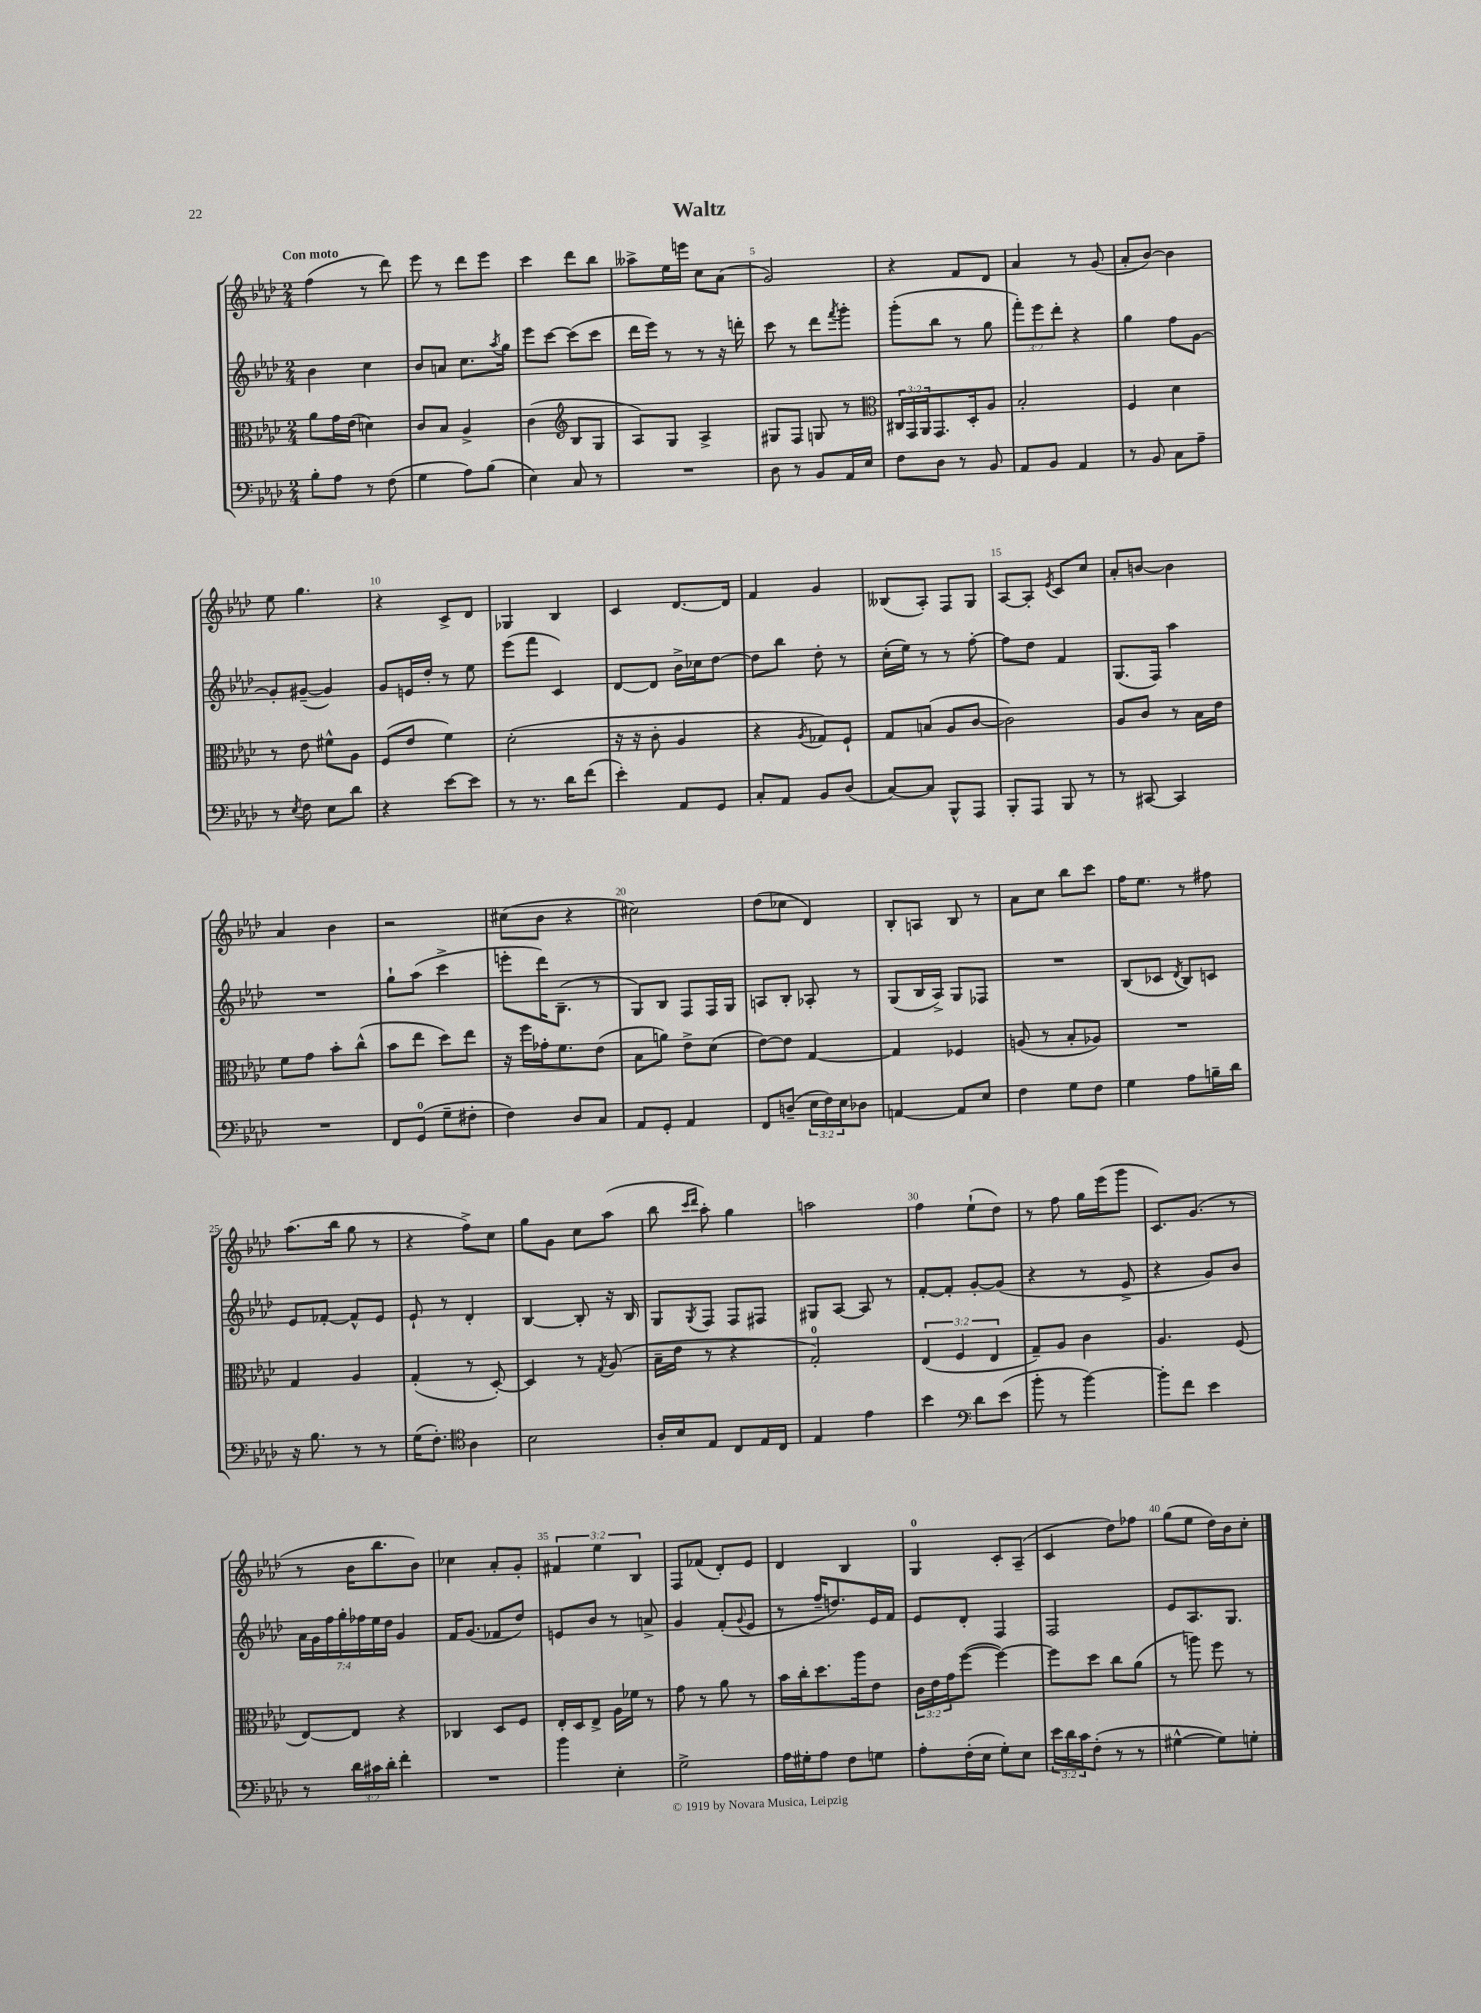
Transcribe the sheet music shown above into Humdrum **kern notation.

**kern	**kern	**kern	**kern
*part4	*part3	*part2	*part1
*staff4	*staff3	*staff2	*staff1
*clefF4	*clefC3	*clefG2	*clefG2
*k[b-e-a-d-]	*k[b-e-a-d-]	*k[b-e-a-d-]	*k[b-e-a-d-]
*M2/4	*M2/4	*M2/4	*M2/4
=1	=1	=1	=1
!	!	!	!LO:TX:a:B:t=Con moto
8B-'\L	8a-\L	4b-\	(4ff\
8A-\J	16g\L	.	.
.	(16e-\JJ	.	.
8r	4dn\)	4cc\	8r
(8F\	.	.	8ddd-\)
=2	=2	=2	=2
4G\	8c/L	8b-/L	8eee-\
.	8B-/J	8an/J	8r
8A-\L)	4A-^/	8.cc\L	8ddd-\L
(8B-\J	.	.	8eee-\J
.	.	8qaa-/	.
.	.	16gg\Jk	.
=3	=3	=3	=3
4E-\)	(4c\	8eee-\L	4ccc\
.	.	[8ccc\J	.
*	*clefG2	*	*
8C/	8B-/L	(8ccc\L]	8ddd-\L
8r	8G/J	8ccc\J	8bb-\J
=4	=4	=4	=4
2r	8A-/L)	16ddd-\LL	8aa--X^\L
.	.	16eee-\JJ)	.
.	8G/J	8r	16ee-\L
.	.	.	16eeen\JJ
.	4A-^/	8r	8cc\L
.	.	16r	(8a-\J
.	.	16dddn'\	.
=5	=5	=5	=5
8D-\	8G#X/L	8ccc\	2g/)
8r	8F/J	8r	.
8BB-/L	8Gn/	8ddd-\L	.
.	.	8qfff/	.
16AA-/L	8r	8ggg'\J	.
16E-/JJ	.	.	.
=6	=6	=6	=6
*	*clefC3	*	*
8F\L	24C#X/LL	(8ggg'\L	4r
.	24GG/	.	.
.	24AA-/J	.	.
8D-\J	8.GG/	8bb-\J	.
8r	.	8r	8f/L
.	16D-'/k	.	.
8BB-/	8A-/J	8gg\	8d-/J
=7	=7	=7	=7
8AA-/L	2B-'/	12fff'\L)	4a-/
.	.	12eee-\	.
8BB-/J	.	.	.
.	.	12ddd-'\J	.
4AA-/	.	4r	8r
.	.	.	(8g/
=8	=8	=8	=8
8r	4F/	4gg\	8a-'/L
8BB-/	.	.	[8b-/J)
8C\L	4d-\	8ff\L	4b-\]
8A-~\J	.	[8g\J	.
!!LO:LB:g=z
=9	=9	=9	=9
8r	8r	8g'/L]	8ee-\
8qE-/	.	.	.
8F\	8e-\	([8g#X~/J	4.gg\
8E-\L	8f#X^^\L	4g#/])	.
8d-\J	8A-\J	.	.
=10	=10	=10	=10
4r	(8F/L	8g/L	4r
.	8e-/J	16en/L	.
.	.	16dd-'/JJ	.
[8e-\L	4f\)	8r	8c^/L
8e-\J]	.	8ee-\	8d-/J
=11	=11	=11	=11
8r	(2d-'\	(8eee-\L	4G-X/
8.r	.	8fff\J	.
.	.	4c/)	4B-/
16d-\KL	.	.	.
(8f\J	.	.	.
=12	=12	=12	=12
4e-'\)	16r	[8d-/L	4c/
.	16r	.	.
.	8c'\	8d-/J]	.
8AA-/L	4A-/	16b-^\LL	[8.d-/L
.	.	16cc-X\J	.
8GG/J	.	[8dd-\J	.
.	.	.	16d-/Jk]
=13	=13	=13	=13
8C'/L	4r	8dd-\L]	4f/
8AA-/J	.	8bb-\J	.
.	8qA-/	.	.
8BB-/L	8G-X/L)	8dd-'\	4g/
(8D-/J	8F`/J	8r	.
=14	=14	=14	=14
[8C/L)	8G/L	(16cc'\LL	(8B--X/L
.	.	16ee-\JJ)	.
8C/J]	(8Bn/J	8r	8A-'/J)
8BBB-^^/L	8A-/L	8r	8F/L
8AAA-/J	[8c/J	[8ff'\	8G/J
=15	=15	=15	=15
8BBB-'/L	2c\])	8ff\L]	[8A-/L
8AAA-/J	.	8dd-\J	8A-'/J]
.	.	.	8qe-/
8BBB-/	.	4f/	8c/L
8r	.	.	8cc/J
=16	=16	=16	=16
8r	8A-/L	(8.G/L	8a-'/L
[8CC#X/	8c/J	.	[8bn/J
.	.	16F/Jk)	.
4CC#/]	8r	4aa-\	4b\]
.	16B-\LL	.	.
.	16e-\JJ	.	.
!!LO:LB:g=z
=17	=17	=17	=17
2r	8f\L	2r	4a-/
.	8g\J	.	.
.	8b-'\L	.	4b-\
.	(8cc^^\J	.	.
=18	=18	=18	=18
8FF/L	8b-\L	8gg`\L	2r
(8GG/J	8ee-\J	(8aa-\J	.
8G~\L	8dd-\L)	4ccc^\	.
8F#X'\J	8ee-\J	.	.
=19	=19	=19	=19
4F\)	16r	8eeen'\L	(8cc#X\L
.	16ff\LL	.	.
.	16g-X'\J	16ddd-\K)	8b-\J
.	8.f\	(8.B-~\J	.
8D-/L	.	.	4r
8C/J	(8e-\J	8r	.
=20	=20	=20	=20
8AA-/L	8B-\L	8G/L)	2cc#X\)
8GG'/J	8an\J)	8B-/J	.
4AA-/	8e-^\L	8F/L	.
.	(8d-\J	16F/L	.
.	.	16G/JJ	.
=21	=21	=21	=21
8FF/L	[8e-\L)	8An/L	(8dd-\L
(8Dn~/J	8e-\J]	8B-'/J	8cc-X\J
24E-\LL	[4G/	8A-X'/	4d-/)
24F\)	.	.	.
24E-\J	.	.	.
8D-X\J	.	8r	.
=22	=22	=22	=22
[4AAn/	4G/]	(8G/L	8B-'/L
.	.	16B-/L	8An/J
.	.	16A-^/JJ)	.
8AA/L]	4F-X/	8G/L	8B-/
8E-/J	.	8F-X/J	8r
=23	=23	=23	=23
4F\	(8An/	2r	8a-\L
.	8r	.	8cc\J
8G\L	8B-'/L	.	8bb-\L
8F\J	8A-X/J)	.	8ccc\J
=24	=24	=24	=24
4G\	2r	(8B-/L	16ff\KL
.	.	.	8.ee-\J
.	.	8c-X/J	.
.	.	8qd-/	.
8A-\L	.	8B-/L)	8r
16Bn~\L	.	8cn/J	8ff#X\
16d-\JJ	.	.	.
!!LO:LB:g=z
=25	=25	=25	=25
16r	4G/	8e-/L	(8.aa-\L
8.B-\	.	.	.
.	.	[8f-X'/J	.
.	.	.	16bb-\Jk
8r	4A-/	8f-^^/L]	8gg\
8r	.	8e-/J	8r
=26	=26	=26	=26
(16G\KL	(4G'/	8e-`/	4r
8.F'\J)	.	.	.
.	.	8r	.
*clefC4	*	*	*
4A-\	8r	4d-'/	8ff^\L)
.	[8D-'/)	.	8cc\J
=27	=27	=27	=27
2B-\	4D-/]	[4B-/	8gg\L
.	.	.	8g\J
.	8r	8B-'/]	8cc\L
.	8qG/	.	.
.	(8A-/	16r	(8aa-\J
.	.	16B-/	.
=28	=28	=28	=28
16A-'/LL	16B-~\LL	8G/L	8bb-\
16B-/J	16e-\JJ	.	.
.	.	.	16qqccc/LL
.	.	8qG/	16qqddd-/JJ
8E-/J	8r	8F/J	8aa-'\)
8C/L	4r	8F/L	4gg\
16E-/L	.	8F#X/J	.
16C/JJ	.	.	.
=29	=29	=29	=29
4E-/	2G'/)	8G#X/L	2aan\
.	.	[8A-/J	.
4e-\	.	8A-/]	.
.	.	8r	.
=30	=30	=30	=30
4b-\	(6E-/	[8f'/L	4ff\
.	.	8f'/J]	.
.	6F/	.	.
*clefF4	*	*	*
8d-\L	.	[8g'/L	(8ee-`\L
.	6E-/	.	.
(8e-\J	.	(8g/J]	8dd-\J)
=31	=31	=31	=31
8b-'\	8G~/L)	4r	8r
8r	8A-/J	.	8ff\
[4b-\)	4c\	8r	16gg\LL
.	.	.	(16eee-\J
.	.	8e-^/	8ggg\J
=32	=32	=32	=32
8b-'\L]	4.A-/	4r	8.c/L)
8f\J	.	.	.
.	.	.	(8.g/J
4e-\	.	8g/L)	.
.	(8F/	8b-/J	8r
!!LO:LB:g=z
=33	=33	=33	=33
8r	[8E-/L)	28a-\LL	8r
.	.	28g\	.
.	.	28ff\	.
.	.	28gg'\	.
24d-\LL	8E-/J]	.	16b-\KL
.	.	28ff-X\	.
24c#X\	.	.	.
.	.	28ee-\	.
.	.	.	8.bb-\
24d-'\JJ	.	.	.
.	.	28dd-\JJ	.
4f'\	4r	4g/	.
.	.	.	8b-\J)
=34	=34	=34	=34
2r	4C-X/	16f/KL	4cc-X\
.	.	(8.g/J	.
.	8D-/L	8f-X/L	8a-'/L
.	8F/J	8dd-/J)	8g'/J
=35	=35	=35	=35
4b-\	16E-'/LL	8en/L	6f#X/
.	16D-/J	.	.
.	8E-^/J	8b-/J	.
.	.	.	6ee-\
4E-'\	16A-\LL	8r	.
.	16f-X\JJ	.	.
.	.	.	6B-/
.	8r	8an^/	.
=36	=36	=36	=36
2G^\	8g\	4g/	8F/L
.	8r	.	(8f-X/J
.	8a-\	(8f'/L	8d-'/L)
.	.	8qqg/	.
.	8r	8e-/J	8e-/J
=37	=37	=37	=37
16A-\LL	16b-\LL	8r	4d-/
16G#X'\J	16cc'\J	.	.
8A-\J	8.dd-\	16ff~/KL	.
.	.	8.ddn/)	.
8F\L	.	.	4B-/
.	16aa-\k	.	.
8Gn\J	8e-\J	16e-/L	.
.	.	16f/JJ	.
=38	=38	=38	=38
8A-'\L	24c\LL	8e-/L	4G/
.	24e-\	.	.
.	24g\J	.	.
(16F'\L	([8ff\J	8d-'/J	.
16E-\JJ	.	.	.
8G'\L)	4ff\_)	4F/	8c'/L
8E-\J	.	.	(8A-~/J
=39	=39	=39	=39
24e-\LL	8ff\L]	2F/	4c/
24d-\	.	.	.
24c\J	.	.	.
(8F'\J	8dd-\J	.	.
8r	8cc\L	.	8dd-\L)
8r	(8a-\J	.	8ff-X\J
=40	=40	=40	=40
[4G#X^^\	8r	8e-/L	(8gg\L
.	8aan\)	8.A-/	8ee-\J
8G#\L])	8ff\	.	16dd-\LL)
.	.	8.G/J	16b-\J
8Gn'\J	8r	.	8cc'\J
==	==	==	==
*-	*-	*-	*-
